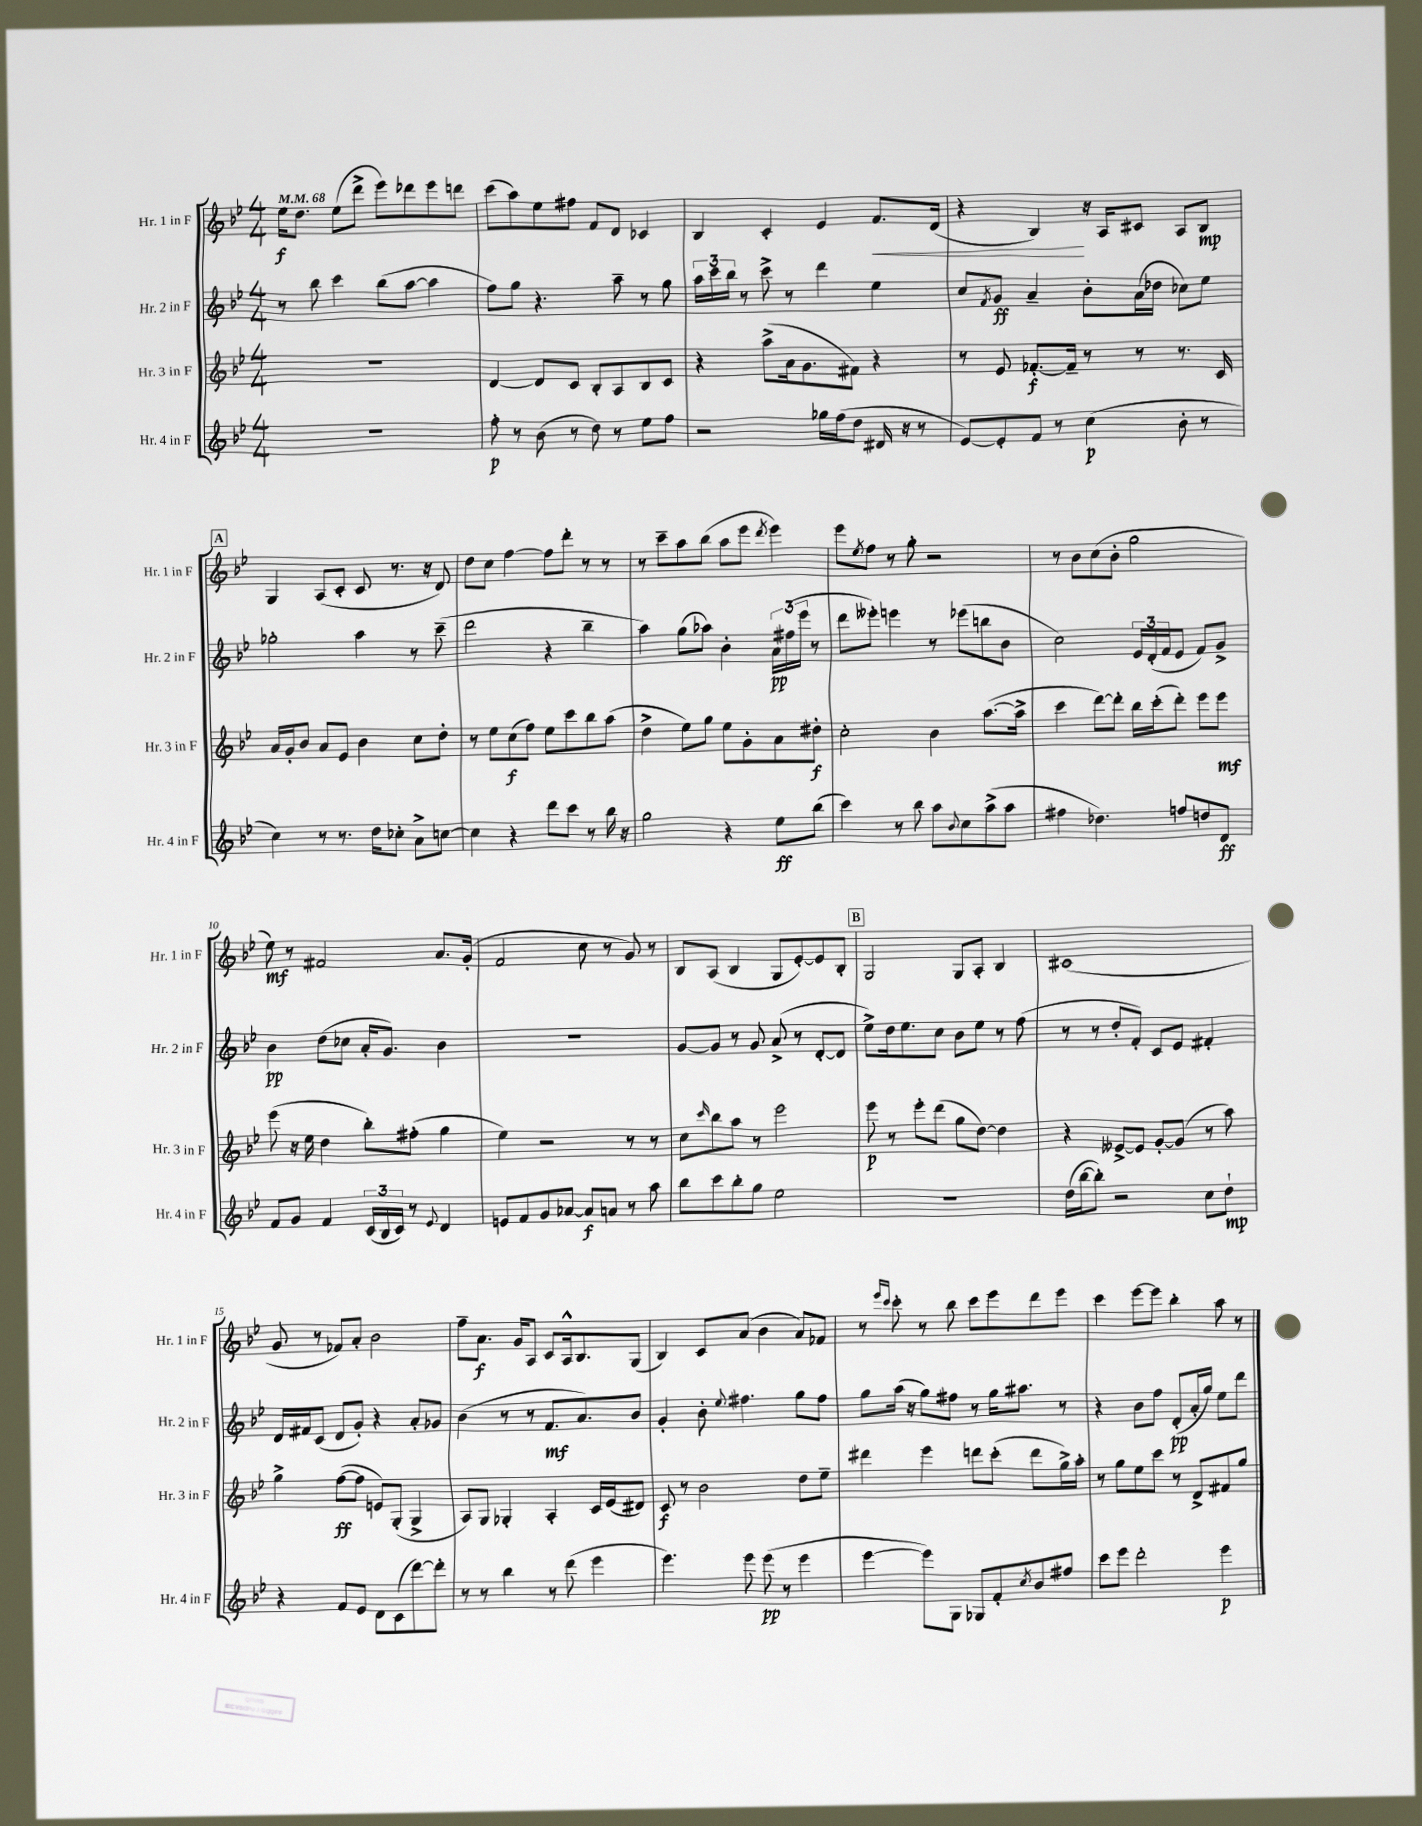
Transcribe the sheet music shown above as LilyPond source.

<<
\new StaffGroup <<
\new Staff = "s0" \with { instrumentName = "Hr. 1 in F" shortInstrumentName = "Hr. 1 in F" } {
    \clef treble \key bes \major \numericTimeSignature \time 4/4 \tempo 4 = 68
    ees''16\f d''8. ees''8( d'''8-> ees'''8) des'''8 ees'''8 d'''8 |
    c'''8( a''8) ees''8 fis''8 f'8 d'8 ces'4 |
    bes4 c'4-. ees'4 f'8.\< d'16( |
    r4 bes4\!) r16 a16 cis'8 a8 bes8\mp |
    \mark \markup { \box "A" } g4 a8( c'8-. c'8 r8. r16 d'8) |
    d''8 c''8 f''4~ f''8 d'''8-. r8 r8 |
    r8 c'''8-- a''8 bes''8( a''8 ees'''8 \acciaccatura { d'''8 } ees'''4) |
    ees'''8 \acciaccatura { ees''8 } f''8 r8 g''8-. r2 |
    r8 bes'8 c''8( bes'8-. g''2 |
    ees''8\mf) r8 fis'2 a'8. g'16-.( |
    f'2 c''8 r8 g'8) r8 |
    bes8 a8( bes4 g8 ees'8~-.) ees'8 bes8-. |
    \mark \markup { \box "B" } g2 g8 a8-. bes4 |
    cis'1( |
    g'8 r8 fes'8) a'8-. bes'2 |
    f''8-- a'8.\f g'16 a8 c'8 a16-^ bes8. g8( |
    bes4) c'8 a'8( bes'4 a'8) fes'8 |
    r8 \grace { ees'''16 c'''16 } c'''8-. r8 bes''8 c'''8 ees'''8 d'''8 ees'''8 |
    c'''4 ees'''8~ ees'''8 bes''4-. a''8 r8 \bar "|." |
}
\new Staff = "s1" \with { instrumentName = "Hr. 2 in F" shortInstrumentName = "Hr. 2 in F" } {
    \clef treble \key bes \major \numericTimeSignature \time 4/4
    r8 bes''8 c'''4 bes''8( a''8~ a''4 |
    f''8) g''8 r4. a''8-- r8 g''8 |
    \tuplet 3/2 { a''16 c'''16 bes''16 } r8 c'''8-> r8 d'''4 ees''4 |
    c''8 \acciaccatura { f'8 } g'8\ff a'4-- bes'8-. a'16( des''16 ces''8) ees''8 |
    \mark \markup { \box "A" } ges''2-. a''4 r8 c'''8--( |
    d'''2 r4 bes''4-- |
    a''4) g''8( aes''8) bes'4-. \tuplet 3/2 { a'16\pp fis''16( ees'''16 } r8 |
    d'''8 eeses'''8-.) e'''4 r8 ees'''8( b''8 bes'8 |
    c''2) \tuplet 3/2 { ees'16 d'16-.( f'16 } ees'8 f'8) g'8-> |
    bes'4\pp d''8( ces''8 a'16-. g'8.) bes'4 |
    R1 |
    g'8~ g'8 r8 g'8 a'8->( r8 d'8~-. d'8 |
    \mark \markup { \box "B" } ees''8->) d''16 ees''8. c''8 bes'8 ees''8 r8 f''8( |
    r8 r8 d''8-. f'8-.) c'8 ees'8 fis'4-. |
    d'16 fis'16 c'8( d'8 g'8-.) r4 a'8-. ges'8 |
    bes'4( r8 r8 f'8.\mf a'8.) bes'8 |
    g'4-. bes'8-. \appoggiatura { ees''8 } fis''4. g''8 fis''8 |
    g''8 a''16( r16 g''8) fis''8 r8 g''16 ais''8. r8 |
    r4 bes'8 f''8 d'8-.\pp( a'16-. g''16) ees''8 d'''8 \bar "|." |
}
\new Staff = "s2" \with { instrumentName = "Hr. 3 in F" shortInstrumentName = "Hr. 3 in F" } {
    \clef treble \key bes \major \numericTimeSignature \time 4/4
    r1 |
    d'4~ d'8 c'8 bes8-. a8 bes8 c'8 |
    r4 a''8->( a'16 g'8. fis'8) r4 |
    r8 ees'8 fes'8.~-.\f fes'16-- r8 r8 r8. c'16 |
    \mark \markup { \box "A" } a'16 g'16-. bes'8 a'8 ees'8 bes'4 c''8 d''8-. |
    r8 ees''8 c''8\f( f''8) ees''8 c'''8 bes''8 a''8( |
    d''4-> ees''8) g''8 ees''8 g'8-. a'8 dis''8-.\f |
    c''2-. bes'4 a''8.~( a''16-> |
    c'''4 d'''8~) d'''8-. bes''16 c'''16-.( d'''8-.) ees'''8 ees'''8\mf |
    ees'''8( r16 ees''16 d''4 bes''8-.) fis''8-.( g''4 |
    ees''4) r2 r8 r8 |
    c''8 \grace { c'''16 } bes''8 a''8 r8 ees'''2 |
    \mark \markup { \box "B" } ees'''8\p r8 ees'''8-. d'''8( g''8 d''8~) d''4 |
    r4 eeses'8~-> eeses'8 g'8~-. g'8( r8 a''8) |
    g''4-> f''8~\ff( f''8 e'8) g8-.( g4-> |
    a8) g8 ges4-. a4-. c'16 ees'16( dis'8) |
    c'8\f r8 bes'2 d''8 ees''8-- |
    dis'''4 ees'''4 d'''8 c'''8-.( d'''8 g''16->) a''16-. |
    r8 g''8 ees''8 c'''8 r8 d'8-> fis'8 g''8 \bar "|." |
}
\new Staff = "s3" \with { instrumentName = "Hr. 4 in F" shortInstrumentName = "Hr. 4 in F" } {
    \clef treble \key bes \major \numericTimeSignature \time 4/4
    R1 |
    f''8-.\p r8 bes'8( r8 d''8) r8 ees''8 f''8 |
    r2 ges''16 f''16( d''8 dis'16 r16 r8 |
    ees'8~) ees'8-. f'8 r8 c''4\p( bes'8-. r8 |
    \mark \markup { \box "A" } c''4) r8 r8. d''16 ces''8-. a'8-> c''8~ |
    c''4 r4 d'''8 c'''8 r8 bes''16 r16 |
    g''2 r4 ees''8\ff bes''8( |
    c'''4) r8 bes''8 a''8 \appoggiatura { bes'8 } c''8 a''8->( a''8 |
    fis''4 des''4.) f''8 d''8 d'8\ff |
    f'8 g'8 f'4 \tuplet 3/2 { c'16( bes16 c'16) } r8 \appoggiatura { ees'8 } d'4 |
    e'8 f'8 g'8 aes'8~ aes'8\f a'8 r8 a''8 |
    bes''8 c'''8 bes''8-. g''8 ees''2 |
    \mark \markup { \box "B" } r1 |
    d''16( bes''16~ bes''8-.) r2 c''8 d''8-!\mp |
    r4 f'8 ees'8 d'8 c'8( d'''8~) d'''8-. |
    r8 r8 bes''4 r8 d'''8( ees'''4 |
    ees'''4.) ees'''8 ees'''8\pp( r8 ees'''4 |
    ees'''4~ ees'''8) g8 ges8 f'8-. \acciaccatura { c''8 } bes'8 fis''8 |
    c'''8 ees'''8 d'''2-. ees'''4\p \bar "|." |
}
>>
>>
